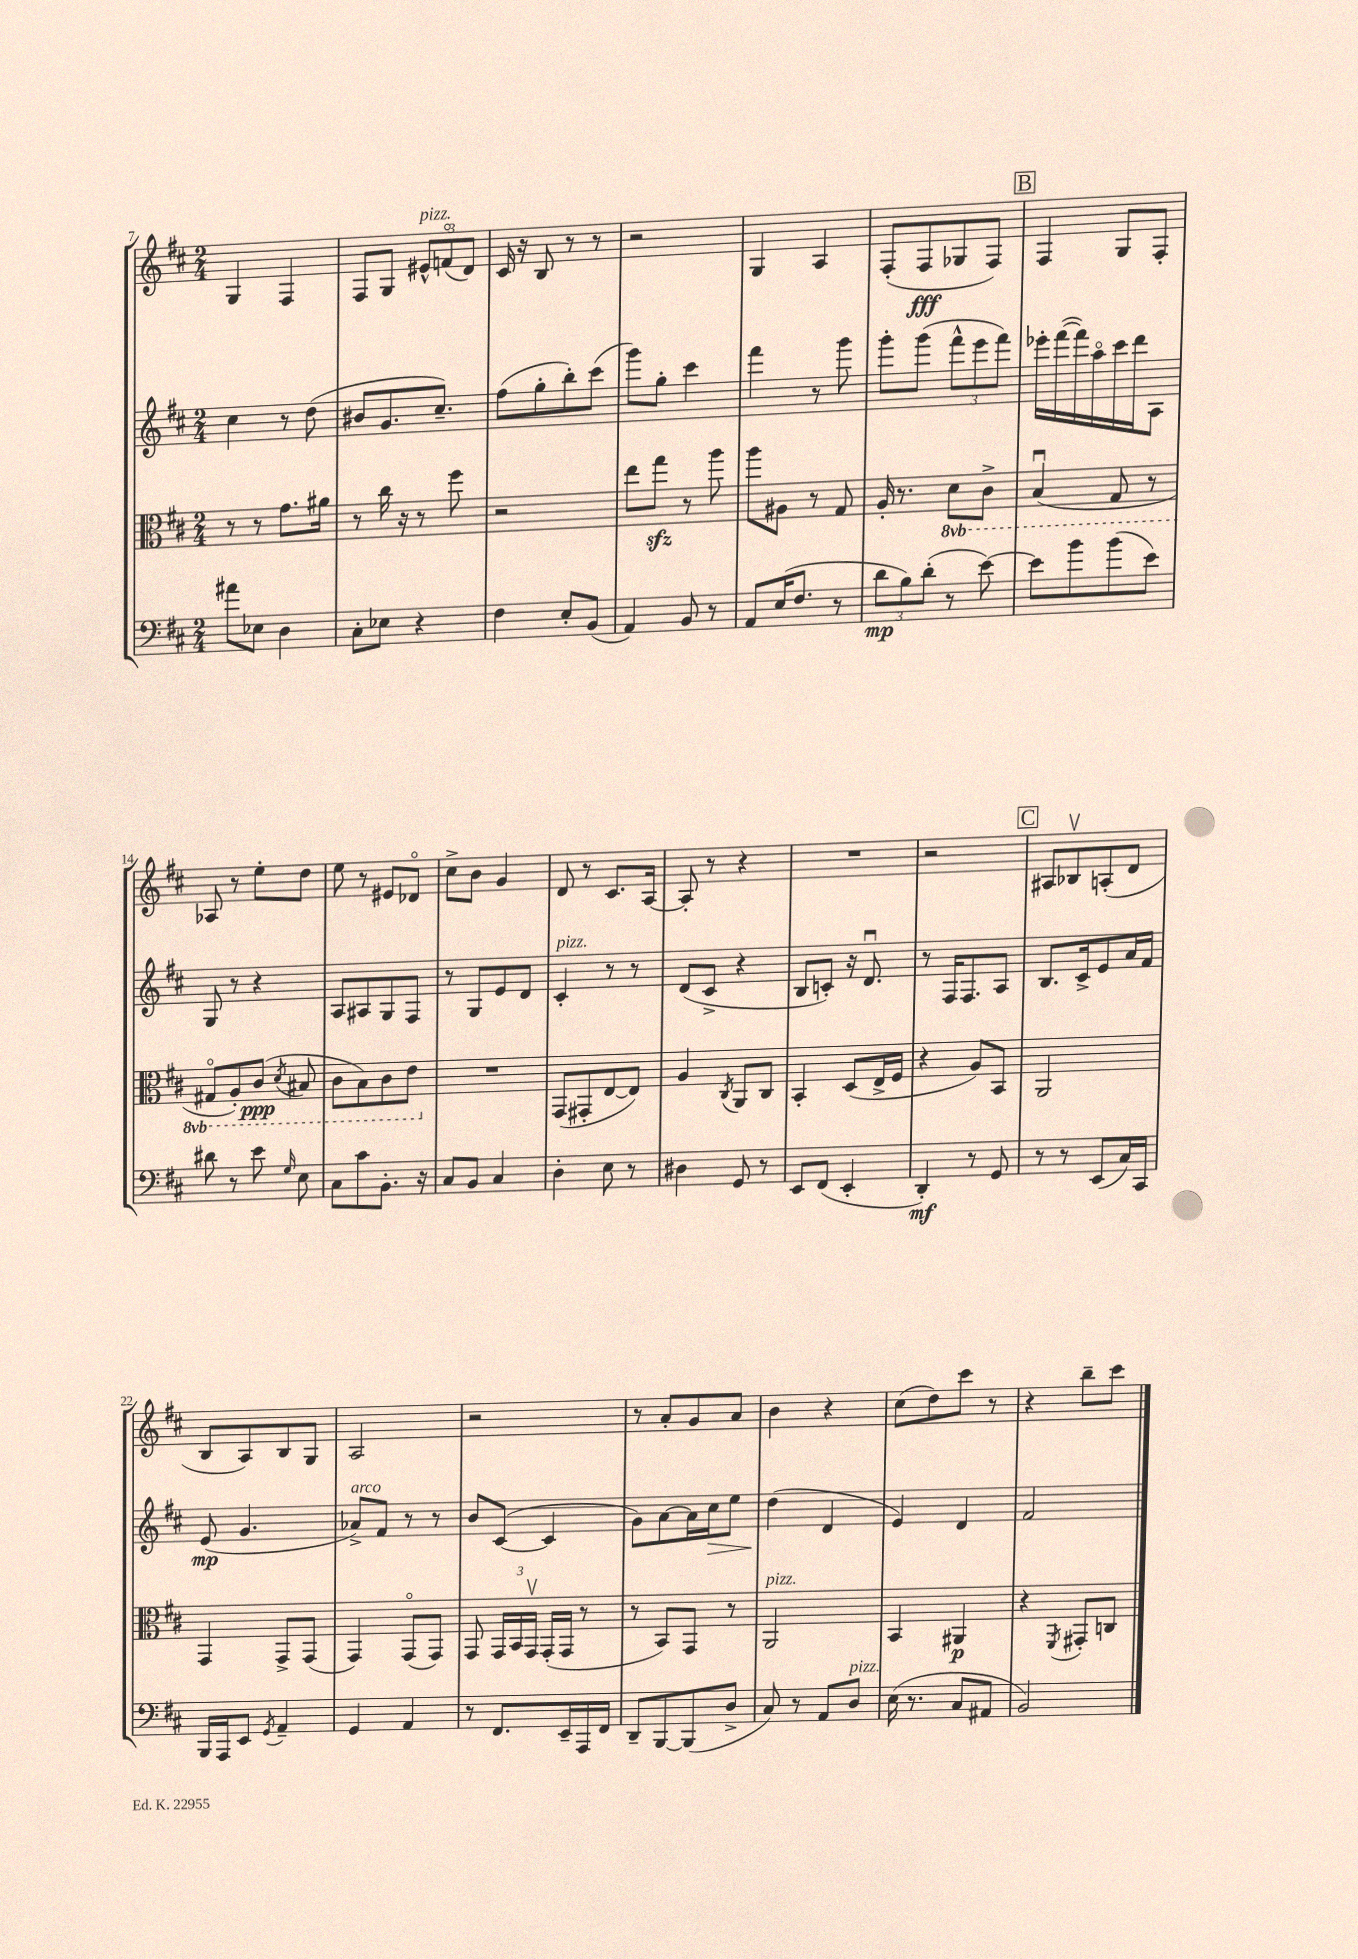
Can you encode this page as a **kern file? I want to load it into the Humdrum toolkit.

**kern	**dynam	**kern	**dynam	**kern	**dynam	**kern	**dynam
*part4	*part4	*part3	*part3	*part2	*part2	*part1	*part1
*staff4	*staff4	*staff3	*staff3	*staff2	*staff2	*staff1	*staff1
*clefF4	*	*clefC3	*	*clefG2	*	*clefG2	*
*k[f#c#]	*	*k[f#c#]	*	*k[f#c#]	*	*k[f#c#]	*
*M2/4	*	*M2/4	*	*M2/4	*	*M2/4	*
=7	=7	=7	=7	=7	=7	=7	=7
8a#X\L	.	8r	.	4cc#\	.	4G/	.
8E-X\J	.	8r	.	.	.	.	.
4D\	.	8.g\L	.	8r	.	4F#/	.
.	.	.	.	(8dd\	.	.	.
.	.	16a#X\Jk	.	.	.	.	.
=8	=8	=8	=8	=8	=8	=8	=8
8C#'\L	.	8r	.	8b#X/L	.	8F#/L	.
8E-X\J	.	16cc#\	.	8.g/	.	8G/J	.
.	.	16r	.	.	.	.	.
!	!	!	!	!	!	!LO:TX:a:i:t=pizz.	!
4r	.	8r	.	.	.	12e#X^^/L	.
.	.	.	.	8.cc#~/J)	.	.	.
.	.	.	.	.	.	(12fn/	.
.	.	8ff#\	.	.	.	.	.
.	.	.	.	.	.	12d/J)	.
=9	=9	=9	=9	=9	=9	=9	=9
4F#\	.	2r	.	(8ff#\L	.	16c#/	.
.	.	.	.	.	.	16r	.
.	.	.	.	8gg'\	.	8B/	.
8E'/L	.	.	.	8bb'\)	.	8r	.
(8BB/J	.	.	.	(8ccc#\J	.	8r	.
=10	=10	=10	=10	=10	=10	=10	=10
4AA/)	.	8ee\L	.	8ggg\L)	.	2r	.
.	.	8ggzz\J	.	8gg'\J	.	.	.
8BB/	.	8r	.	4ccc#\	.	.	.
8r	.	8aa\	.	.	.	.	.
=11	=11	=11	=11	=11	=11	=11	=11
8AA/L	.	8aa\L	.	4fff#\	.	4G/	.
(16E/K	.	8A#X\J	.	.	.	.	.
8.F#/J	.	.	.	.	.	.	.
.	.	8r	.	8r	.	4A/	.
8r	.	8G/	.	8ggg\	.	.	.
=12	=12	=12	=12	=12	=12	=12	=12
12d\L	mp	16A'/	.	8ggg'\L	.	(8F#'/L	.
.	.	8.r	.	.	.	.	.
12B\)	.	.	.	.	.	.	.
.	.	.	.	(8ggg\J	.	8F#/	fff
(12d'\J	.	.	.	.	.	.	.
*	*	*8ba	*	*	*	*	*
8r	.	8D\L	.	12fff#^^\L	.	8G-X/	.
.	.	.	.	12eee\	.	.	.
[8e\)	.	8C#^\J	.	.	.	8F#/J)	.
.	.	.	.	12fff#\J)	.	.	.
!!LO:REH:place=s1:t=B
=13	=13	=13	=13	=13	=13	=13	=13
8e\L]	.	(4BBu/	.	16eee-X'\LL	.	4F#/	.
.	.	.	.	([16fff#\	.	.	.
8b\	.	.	.	16fff#\])	.	.	.
.	.	.	.	16aa\	.	.	.
(8b\	.	8GG/	.	16ccc#\	.	8G/L	.
.	.	.	.	16ddd\J	.	.	.
8e\J)	.	8r	.	8A\J	.	8F#'/J	.
!!LO:LB:g=z
=14	=14	=14	=14	=14	=14	=14	=14
8d#X\	.	8GG#X/L	.	8G/	.	8A-X/	.
8r	.	8AA'/)	.	8r	.	8r	.
8e\	.	(8C#/J	ppp	4r	.	8ee'\L	.
16qqG/	.	8qD/	.	.	.	.	.
8E\	.	8BB#X/	.	.	.	8dd\J	.
=15	=15	=15	=15	=15	=15	=15	=15
8C#\L	.	8C#\L	.	8A/L	.	8ee\	.
8c#\	.	8BB\)	.	8A#X/	.	8r	.
8.BB'\J	.	8C#\	.	8G/	.	8e#X/L	.
.	.	8E\J	.	8F#/J	.	8d-X/J	.
16r	.	.	.	.	.	.	.
=16	=16	=16	=16	=16	=16	=16	=16
*	*	*X8ba	*	*	*	*	*
8C#/L	.	2r	.	8r	.	8cc#^\L	.
8BB/J	.	.	.	8G/L	.	8b\J	.
4C#/	.	.	.	8e/	.	4g/	.
.	.	.	.	8d/J	.	.	.
=17	=17	=17	=17	=17	=17	=17	=17
!	!	!	!	!LO:TX:a:i:t=pizz.	!	!	!
4D'\	.	(8GG/L	.	4c#'/	.	8d/	.
.	.	8GG#X'/	.	.	.	8r	.
8E\	.	[8E/	.	8r	.	8.c#/L	.
8r	.	8E/J])	.	8r	.	.	.
.	.	.	.	.	.	[16A/Jk	.
=18	=18	=18	=18	=18	=18	=18	=18
4D#X\	.	4A/	.	(8d/L	.	8A'/]	.
.	.	.	.	8c#^/J	.	8r	.
.	.	8qC#/	.	.	.	.	.
8GG/	.	8AA/L	.	4r	.	4r	.
8r	.	8C#/J	.	.	.	.	.
=19	=19	=19	=19	=19	=19	=19	=19
8EE/L	.	4BB'/	.	8B/L	.	2r	.
(8FF#/J	.	.	.	8cn'/J)	.	.	.
4EE'/	.	(8D/L	.	16r	.	.	.
.	.	.	.	8.du/	.	.	.
.	.	16E^/L	.	.	.	.	.
.	.	16F#/JJ	.	.	.	.	.
=20	=20	=20	=20	=20	=20	=20	=20
4DD'/)	mf	4r	.	8r	.	2r	.
.	.	.	.	16F#/KL	.	.	.
.	.	.	.	8.F#/	.	.	.
8r	.	8A/L)	.	.	.	.	.
8GG/	.	8BB/J	.	8A/J	.	.	.
!!LO:REH:place=s1:t=C
=21	=21	=21	=21	=21	=21	=21	=21
8r	.	2AA/	.	8.B/L	.	8A#X/L	.
8r	.	.	.	.	.	8B-Xv/	.
.	.	.	.	16c#^/k	.	.	.
(8EE/L	.	.	.	8e/	.	(8An'/	.
16C#/L)	.	.	.	16a/L	.	8d/J	.
16CC#/JJ	.	.	.	16f#/JJ	.	.	.
!!LO:LB:g=z
=22	=22	=22	=22	=22	=22	=22	=22
16BBB/LL	.	4GG/	.	(8e/	mp	8B/L	.
16AAA/J	.	.	.	.	.	.	.
8EE/J	.	.	.	4.g/	.	8A/)	.
8qGG/	.	.	.	.	.	.	.
4AA~/	.	8GG^/L	.	.	.	8B/	.
.	.	(8GG/J	.	.	.	8G/J	.
=23	=23	=23	=23	=23	=23	=23	=23
!	!	!	!	!LO:TX:a:i:t=arco	!	!	!
4GG/	.	4GG/)	.	8a-X^/L)	.	2A/	.
.	.	.	.	8f#/J	.	.	.
4AA/	.	(8GG/L	.	8r	.	.	.
.	.	8GG/J)	.	8r	.	.	.
=24	=24	=24	=24	=24	=24	=24	=24
8r	.	8GG/	.	8b/L	.	2r	.
8.FF#/L	.	24GG/LL	.	([8c#/J	.	.	.
.	.	24BB/	.	.	.	.	.
.	.	24GGv/JJ	.	.	.	.	.
.	.	(16GG'/LL	.	4c#/]	.	.	.
16EE~/L	.	16GG/JJ	.	.	.	.	.
16AAA/	.	8r	.	.	.	.	.
16FF#/JJ	.	.	.	.	.	.	.
=25	=25	=25	=25	=25	=25	=25	=25
8DD~/L	.	8r	.	8g\L)	.	8r	.
[8BBB/	.	8BB/L)	.	[8a\	.	8a'/L	.
(8BBB/]	.	8GG/J	.	16a\L]	.	8g/	.
!	!	!	!	!	!LO:HP:b	!	!
.	.	.	.	16cc#\J	>	.	.
8D^/J	.	8r	.	8ee\J	.	8a/J	.
=26	=26	=26	=26	=26	=26	=26	=26
!	!	!LO:TX:a:i:t=pizz.	!	!	!	!	!
8C#/)	.	2AA/	.	(4dd\	.	4b\	.
8r	.	.	.	.	.	.	.
8AA/L	.	.	.	4d/	]	4r	.
!LO:TX:a:i:t=pizz.	!	!	!	!	!	!	!
8D/J	.	.	.	.	.	.	.
=27	=27	=27	=27	=27	=27	=27	=27
(16E\	.	4BB/	.	4e/)	.	(8cc#\L	.
8.r	.	.	.	.	.	.	.
.	.	.	.	.	.	8dd\)	.
8C#/L	.	4AA#X/	p	4d/	.	8ccc#\J	.
8AA#X/J	.	.	.	.	.	8r	.
=28	=28	=28	=28	=28	=28	=28	=28
2BB/)	.	4r	.	2f#/	.	4r	.
.	.	8qFF#/	.	.	.	.	.
.	.	8GG#X'/L	.	.	.	8bb~\L	.
.	.	8Cn/J	.	.	.	8ccc#\J	.
==	==	==	==	==	==	==	==
*-	*-	*-	*-	*-	*-	*-	*-
